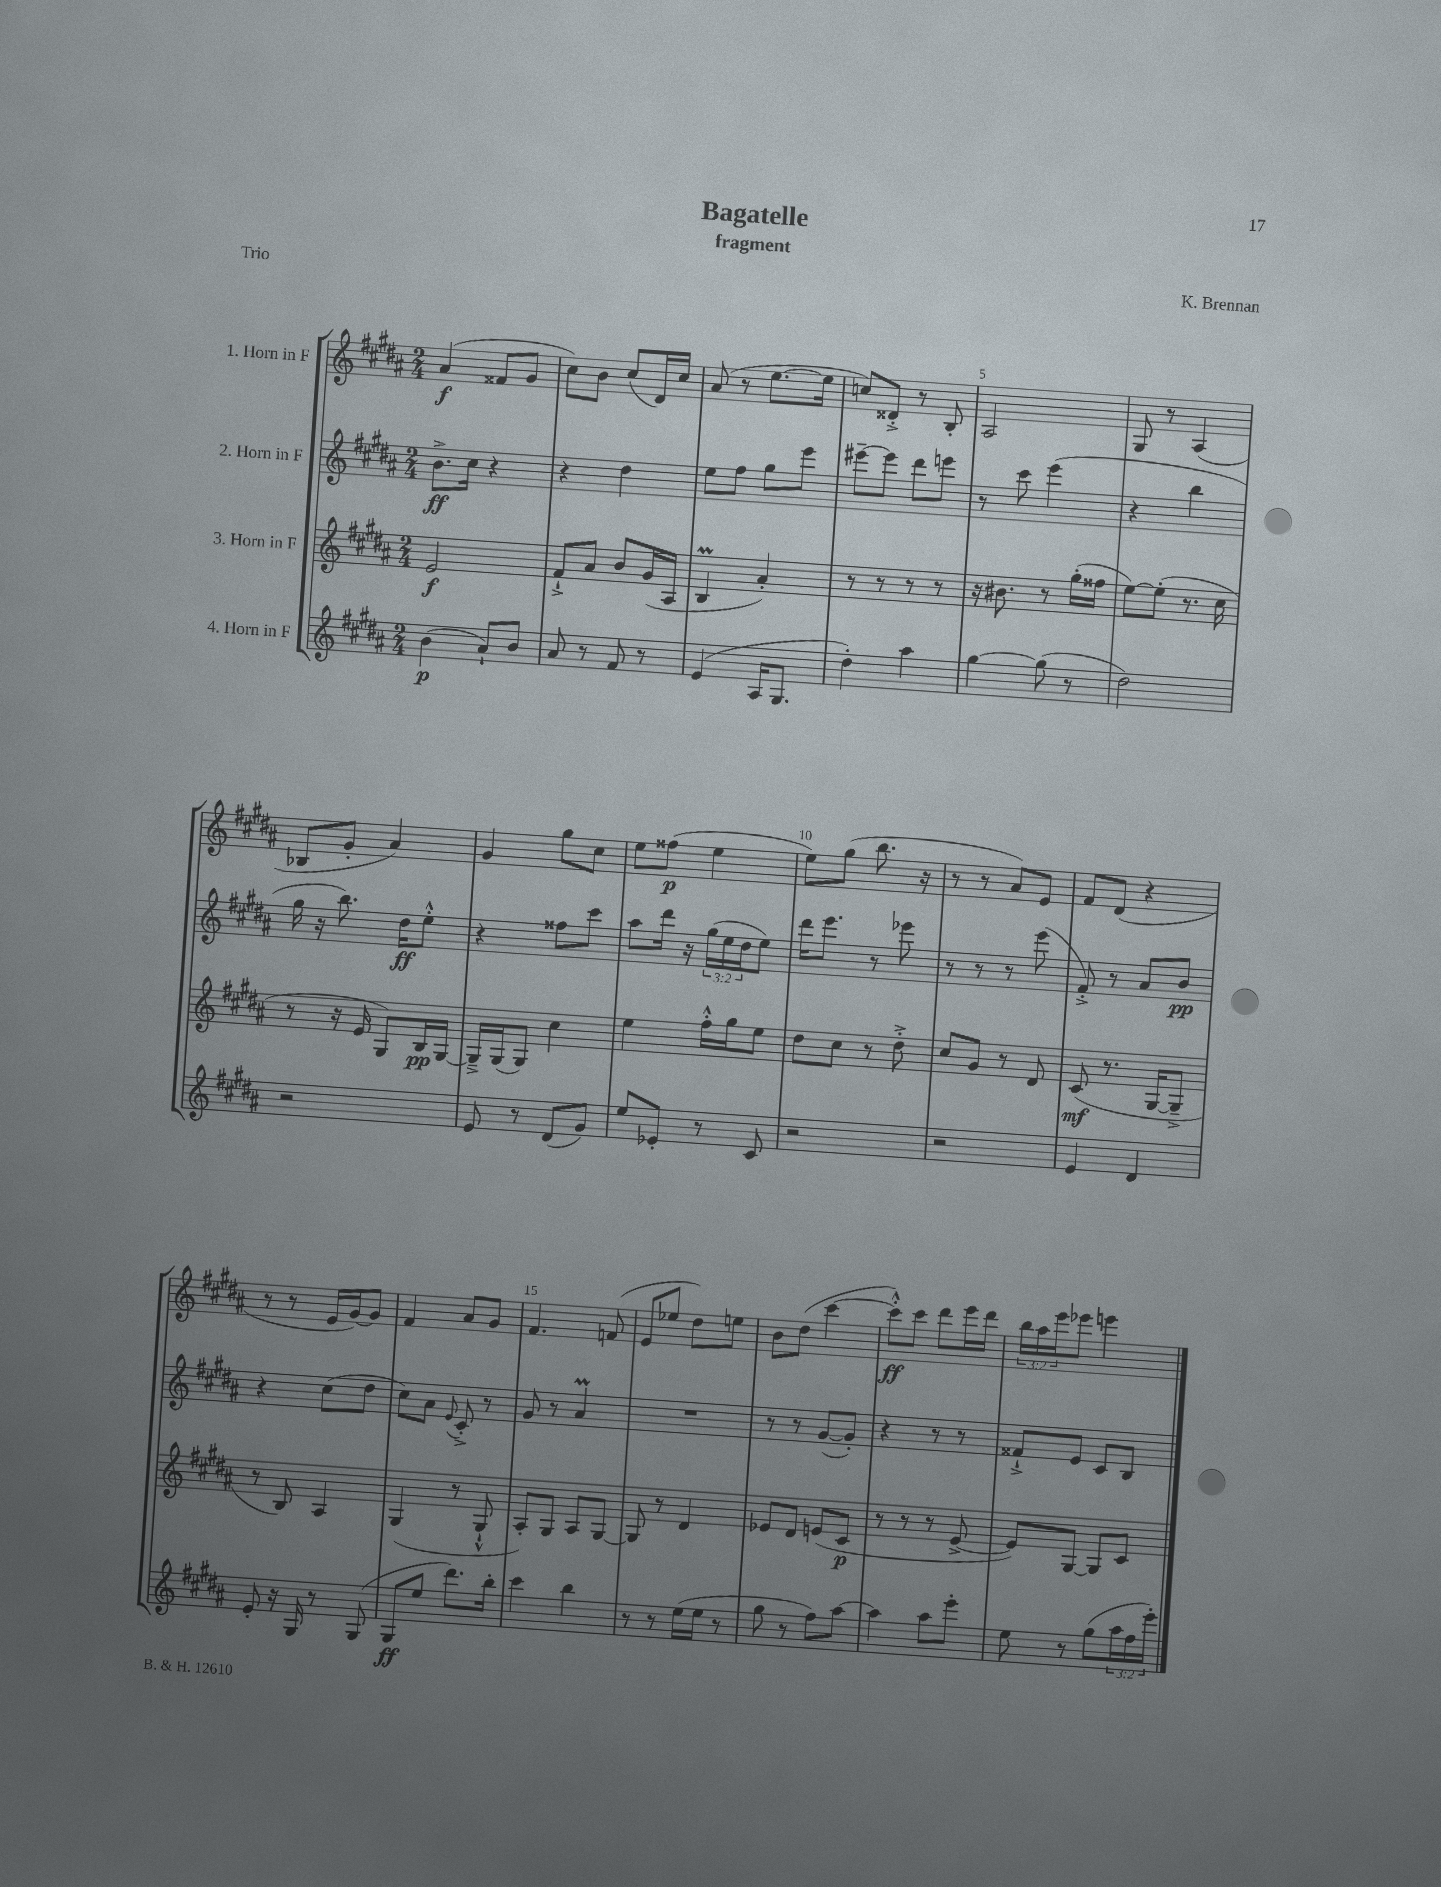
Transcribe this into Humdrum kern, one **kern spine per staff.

**kern	**kern	**kern	**kern
*staff4	*staff3	*staff2	*staff1
*clefG2	*clefG2	*clefG2	*clefG2
*k[f#c#g#d#a#]	*k[f#c#g#d#a#]	*k[f#c#g#d#a#]	*k[f#c#g#d#a#]
*M2/4	*M2/4	*M2/4	*M2/4
(4b\	2e/	8.b^\L	(4a#/
.	.	16cc#\Jk	.
8a#`/L)	.	4r	8f##/L
8b/J	.	.	8g#/J
=	=	=	=
8a#/	8f#`^/L	4r	8cc#\L)
8r	8a#/J	.	8b\J
8f#/	8b/L	4dd#\	(8cc#/L
8r	(16g#/L	.	16d#/L)
.	16A#/JJ	.	16cc#/JJ
=	=	=	=
(4e/	4B/	8ee\L	(8a#/
.	.	8ff#\J	8r
16A#/LK	4a#'/)	8gg#\L	[8.ee\L
8.G#/J	.	.	.
.	.	8eee\J	.
.	.	.	16ee\]Jk
=	=	=	=
4dd#'\)	8r	[8eee#~\L	8cc/L)
.	8r	8eee#\]J	8d##'^/J
4aa#\	8r	8ddd#\L	8r
.	8r	8eee\J	8B'/
=	=	=	=
[4gg#\	16r	8r	2A#/
.	8.b#\	.	.
.	.	8ccc#\	.
(8gg#\]	8r	(4eee\	.
8r	(16gg#'\LL	.	.
.	16ff##\JJ	.	.
=	=	=	=
2dd#\)	[8ee\L)	4r	8G#/
.	(8ee'\]J	.	8r
.	8.r	4bb\	(4A#/
.	16cc#\	.	.
=	=	=	=
2r	8r	16gg#\	8B-/L
.	.	16r	.
.	16r	8.bb\)	8g#'/J
.	16e/	.	.
.	8G#/L)	.	4a#/)
.	.	16dd#\LK	.
.	16B/L	8ee'^^\J	.
.	[16G#/JJ	.	.
=	=	=	=
8e/	16G#~^/]LL	4r	4g#/
.	(16G#/J	.	.
8r	8G#/J)	.	.
(8d#/L	4cc#\	8ff##\L	8gg#\L
8g#/J)	.	8ccc#\J	8cc#\J
=	=	=	=
8ee/L	4ee\	8aa#\L	8ee\L
8e-'/J	.	16ddd#\Jk	(8ff##\J
.	.	16r	.
8r	16ff#'^^\LL	(24gg#\LL	4ee\
.	.	24ee\	.
.	16gg#\J	.	.
.	.	24dd#\J	.
8c#/	8ee\J	8ee\J)	.
=	=	=	=
2r	8dd#\L	16ddd#\LK	8ee\L)
.	.	8.eee\J	.
.	8cc#\J	.	(8gg#\J
.	8r	8r	8.bb\
.	8dd#'^\	8eee-\	.
.	.	.	16r
=	=	=	=
2r	8cc#/L	8r	8r
.	8g#/J	8r	8r
.	8r	8r	8a#/L)
.	8d#/	(8eee\	8e/J
=	=	=	=
4e/	(8c#/	8f#'^/)	8f#/L
.	8.r	8r	(8d#/J
4d#/	.	8a#/L	4r
.	[16G#/LK	.	.
.	8G#~^/]J	8b/J	.
=	=	=	=
8e'/	8r	4r	8r
16r	8B/)	.	8r
16G#/	.	.	.
8r	4A#/	(8cc#\L	16e/LL
.	.	.	[16g#/J)
(8G#/	.	8dd#\J	8g#/]J
=	=	=	=
8G#/L	(4G#/	8cc#\L)	4f#/
8ee/J	.	8a#\J	.
.	.	8qqe/	.
8.ddd#\L)	8r	8c#'^/	8a#/L
.	8G#`^^/	8r	8g#/J
16bb'\Jk	.	.	.
=	=	=	=
4ccc#\	8A#'/L)	8g#/	4.f#/
.	8G#/J	8r	.
4bb\	8A#/L	4a#/	.
.	[8G#/J	.	(8f/
=	=	=	=
8r	8G#/]	2r	8e/L
8r	8r	.	8ee-/J
(16ee\LL	4d#/	.	8dd#\L)
16ee\JJ	.	.	.
8r	.	.	8ee\J
=	=	=	=
8gg#\	8e-/L	8r	8b\L
8r	8d#/J	8r	(8dd#\J
8ff#\L)	(8e/L	([8g#/L	[4ccc#\
[8aa#\J	8c#/J	8g#'/]J)	.
=	=	=	=
4aa#\]	8r	4r	8ccc#'^^\]L)
.	8r	.	8ccc#\J
8aa#\L	8r	8r	8ddd#\L
8eee'\J	[8e^/	8r	16eee\L
.	.	.	16ddd#\JJ
=	=	=	=
8ee\	8e/]L)	8f##`^/L	24bb\LL
.	.	.	24aa#\
.	.	.	24eee\J
8r	[8G#/J	8e/J	8eee-\J
(8gg#\L	8G#/]L	8c#/L	4eee\
24aa#\L	8c#/J	8B/J	.
24ff#\	.	.	.
24eee'\JJ)	.	.	.
==	==	==	==
*-	*-	*-	*-
